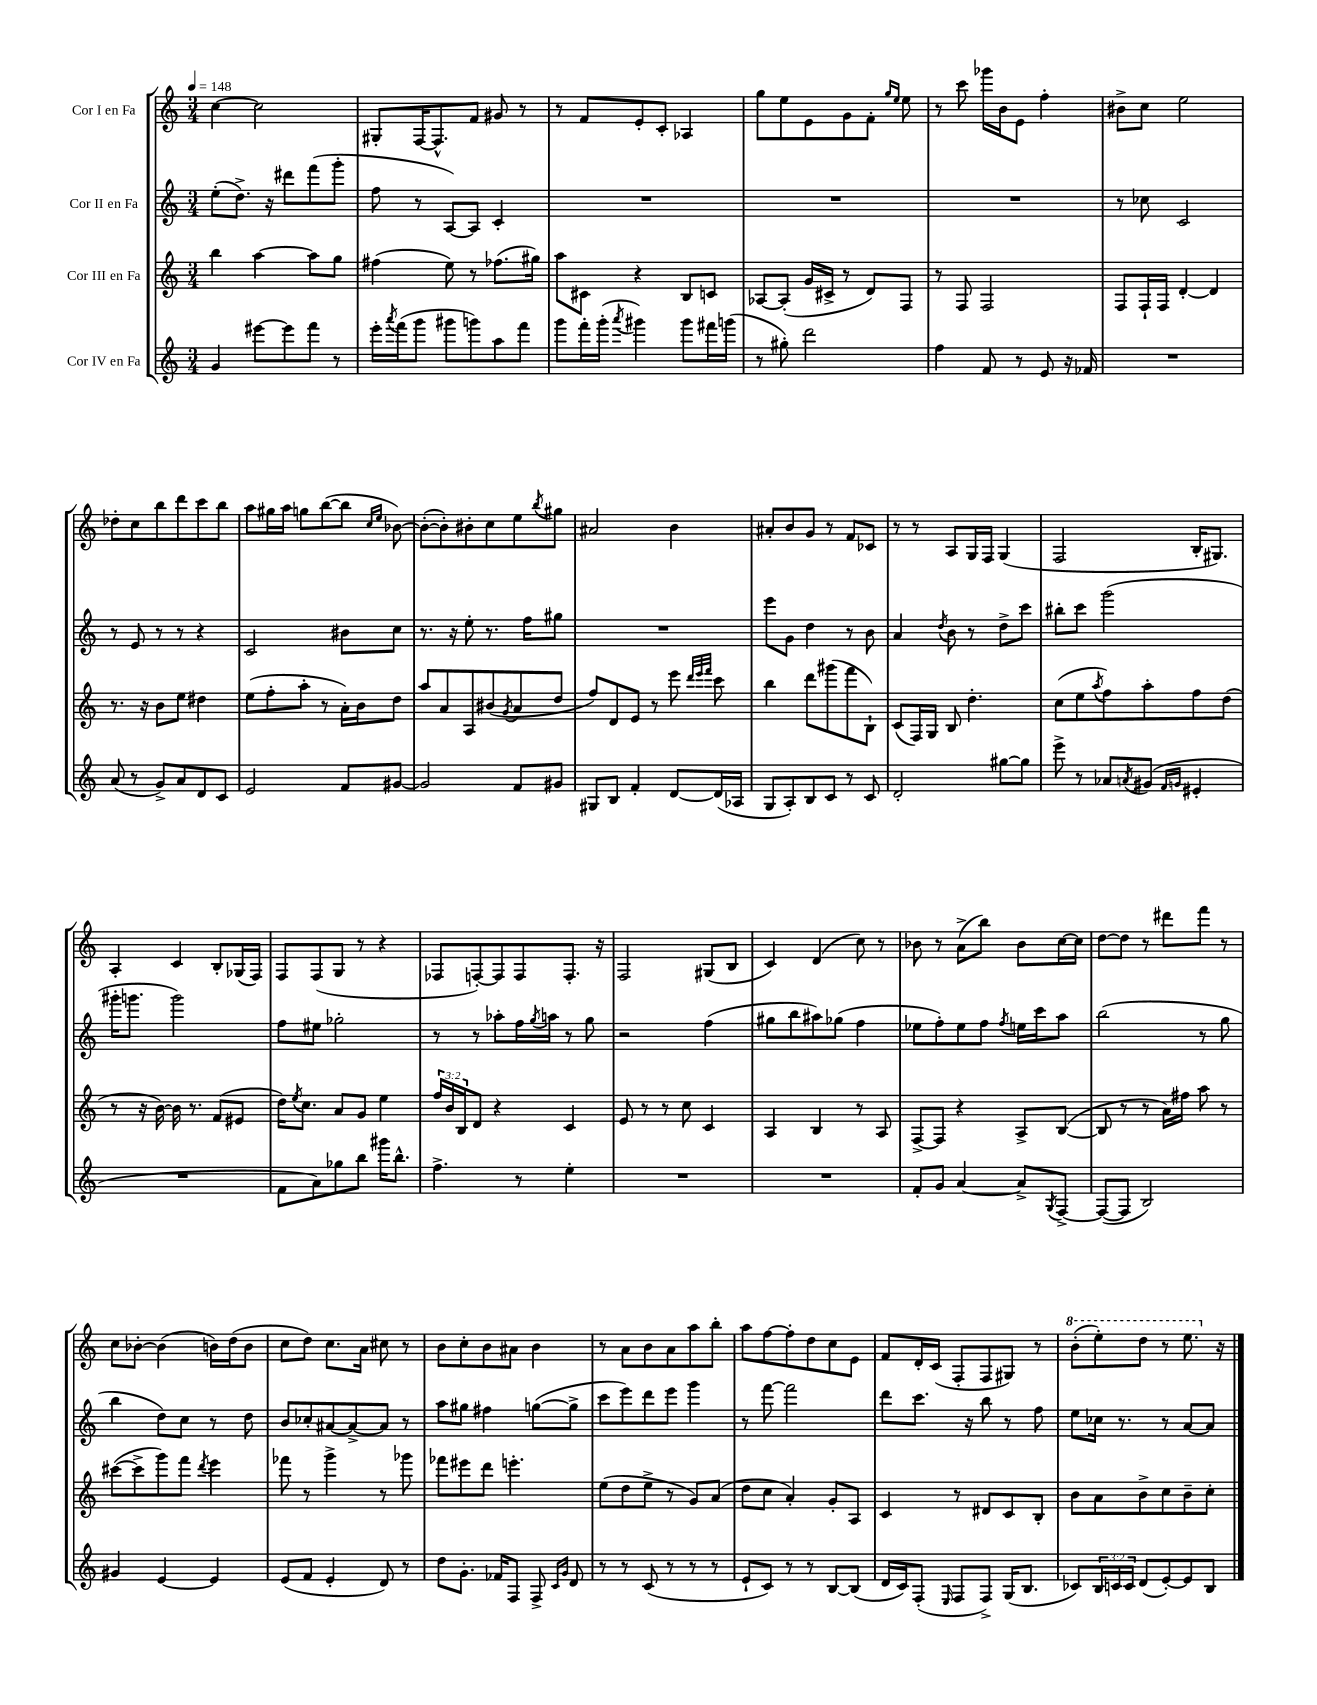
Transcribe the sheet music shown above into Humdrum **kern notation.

**kern	**kern	**kern	**kern
*part4	*part3	*part2	*part1
*staff4	*staff3	*staff2	*staff1
*I"Cor IV en Fa	*I"Cor III en Fa	*I"Cor II en Fa	*I"Cor I en Fa
*clefG2	*clefG2	*clefG2	*clefG2
*k[]	*k[]	*k[]	*k[]
*M3/4	*M3/4	*M3/4	*M3/4
*MM148	*MM148	*MM148	*MM148
=1	=1	=1	=1
4g/	4bb\	(8ee'\L	[4cc\
.	.	8.dd^\J)	.
[8eee#X\L	[4aa\	.	2cc\]
.	.	16r	.
8eee#\]	.	8ddd#X\L	.
8fff\J	8aa\L]	(8fff\	.
8r	8gg\J	8ggg'\J	.
=2	=2	=2	=2
16eee'\LL	(4ff#X\	8ff\	8G#X'/L
8qaaa/	.	.	.
(16fff\J	.	.	.
8ggg\J	.	8r	[16F/K
.	.	.	8.F^^/]
8ggg#X\L	8ee\)	[8A/L)	.
8gggn\)	8r	8A/J]	8f/J
8aa\	(8.ff-X\L	4c'/	8g#X/
8fff\J	.	.	8r
.	16gg#X\Jk)	.	.
=3	=3	=3	=3
8ggg\L	8aa\L	2.r	8r
16fff'\L	8c#X\J	.	8f/L
(16ggg'\JJ	.	.	.
8qaaa/	.	.	.
4ggg#X\)	4r	.	8e'/
.	.	.	8c'/J
8ggg#\L	8B/L	.	4A-X/
16fff#X\L	8cn/J	.	.
(16gggn\JJ	.	.	.
=4	=4	=4	=4
8r	[8A-X/L	2.r	8gg\L
8gg#X'\)	(8A-'/J]	.	8ee\
2ddd\	16g/LL	.	8e\
.	16c#X^/JJ	.	.
.	8r	.	8g\
.	8d/L)	.	8f'\J
.	.	.	16qqgg/LL
.	.	.	16qqee/JJ
.	8F/J	.	8ee\
=5	=5	=5	=5
4ff\	8r	2.r	8r
.	8F/	.	8ccc\
8f/	2F/	.	16ggg-X\LL
.	.	.	16b\J
8r	.	.	8e\J
8e/	.	.	4ff'\
16r	.	.	.
16f-X/	.	.	.
=6	=6	=6	=6
2.r	8F/L	8r	8b#X^\L
.	16F`/L	8cc-X\	8cc\J
.	16F/JJ	.	.
.	[4d'/	2c/	2ee\
.	4d/]	.	.
!!LO:LB:g=z
=7	=7	=7	=7
(8a/	8.r	8r	8dd-X'\L
8r	.	8e/	8cc\
.	16r	.	.
8g^/L)	8b\L	8r	8bb\
8a/	8ee\J	8r	8ddd\
8d/	4dd#X\	4r	8ccc\
8c/J	.	.	8bb\J
=8	=8	=8	=8
2e/	(8ee\L	2c/	8aa\L
.	8ff'\	.	16gg#X\L
.	.	.	16aa\JJ
.	8aa'\J	.	8ggn\L
.	8r	.	([8bb\
8f/L	16a'\LL)	8b#X\L	8bb\J]
.	16b\J	.	.
.	.	.	16qqcc/LL
.	.	.	16qqee/JJ
[8g#X/J	8dd\J	8cc\J	[8b-X\)
=9	=9	=9	=9
2g#/]	8aa/L	8.r	(8b-'\L_
.	8a/	.	8b-'\])
.	.	16r	.
.	8A/	8ee'\	8b#X'\
.	(8b#X/	8.r	8cc\
.	8qg/	.	.
8f/L	8a/	.	8ee\
.	.	16ff\KL	.
.	.	.	8qbb/
8g#X/J	8dd/J	8gg#X\J	8gg#X\J
=10	=10	=10	=10
8G#X/L	8ff/L)	2.r	2a#X/
8B/J	8d/	.	.
4f'/	8e/J	.	.
.	8r	.	.
[8d/L	8eee\	.	4b\
.	32qqddd/LLL	.	.
.	32qqeee/	.	.
.	32qqfff/JJJ	.	.
(16d/L]	8ccc\	.	.
16A-X/JJ	.	.	.
=11	=11	=11	=11
8G/L	4bb\	8eee\L	8a#X'/L
8A'/)	.	8g\J	8b/
8B/	8ddd\L	4dd\	8g/J
8c/J	(8ggg#X\	.	8r
8r	8fff\	8r	8f/L
8c/	8B`\J)	8b\	8c-X/J
=12	=12	=12	=12
2d'/	(8c/L	4a/	8r
.	16F/L)	.	8r
.	16G/JJ	.	.
.	.	8qdd/	.
.	8B/	8b\	8A/L
.	4.dd'\	8r	16G/L
.	.	.	16F/JJ
[8gg#X\L	.	8dd^\L	(4G/
8gg#\J]	.	8ccc\J	.
=13	=13	=13	=13
8eee^\	(8cc\L	8bb#X'\L	2F/
8r	8ee\	8ccc\J	.
.	8qaa/	.	.
8a-X/L	8ff\)	(2ggg\	.
8qan/	.	.	.
(8g#X/J	8aa'\	.	.
16qqf/LL	.	.	.
16qqgn/JJ	.	.	.
4e#X'/	8ff\	.	16B'/KL
.	.	.	8.G#X/J)
.	(8dd\J	.	.
!!LO:LB:g=z
=14	=14	=14	=14
2.r	8r	16ggg#X'\KL	4A'/
.	.	8.gggn\J	.
.	16r	.	.
.	[16b\)	.	.
.	16b\]	2ggg\)	4c/
.	8.r	.	.
.	(8f/L	.	8B'/L
.	8e#X/J	.	(16G-X/L
.	.	.	16F/JJ)
=15	=15	=15	=15
8f\L	16dd\KL)	8ff\L	8F/L
.	8qee/	.	.
.	8.cc\J	.	.
8a\)	.	8ee#X\J	(8F/
8gg-X\	8a/L	2gg-X'\	8G/J
8bb\J	8g/J	.	8r
16ggg#X\KL	4ee\	.	4r
8.bb^^\J	.	.	.
=16	=16	=16	=16
4.ff^\	24ff/LL	8r	8F-X/L
.	24b/	.	.
.	24B/J	.	.
.	8d/J	8r	[8Fn'/)
.	4r	8aa-X'\L	8F/]
8r	.	16ff\L	8F/
.	.	8qgg/	.
.	.	16aan\JJ	.
4ee'\	4c/	8r	8.F'/J
.	.	8gg\	.
.	.	.	16r
=17	=17	=17	=17
2.r	8e/	2r	2F/
.	8r	.	.
.	8r	.	.
.	8cc\	.	.
.	4c/	(4ff\	(8G#X/L
.	.	.	8B/J
=18	=18	=18	=18
2.r	4A/	8gg#X\L	4c/)
.	.	8bb\	.
.	4B/	8aa#X\)	(4d/
.	.	(8gg-X\J	.
.	8r	4ff\	8cc\)
.	8A/	.	8r
=19	=19	=19	=19
8f'/L	[8F^/L	8ee-X\L	8b-X\
8g/J	8F/J]	8ff'\)	8r
[4a/	4r	8ee-\	(8a^\L
.	.	8ff\J	8bb\J)
.	.	8qff/	.
8a^/L]	8A^/L	16een\LL	8b-\L
.	.	16ccc\J	.
8qG/	.	.	.
[8F^/J	([8B/J	8aa\J	[16cc\L
.	.	.	16cc\JJ]
=20	=20	=20	=20
(8F/L_	8B/]	(2bb\	[8dd\L
8F/J]	8r	.	8dd\J]
2B/)	8r	.	8r
.	16a\LL)	.	8ddd#X\L
.	16ff#X\JJ	.	.
.	8aa\	8r	8fff\J
.	8r	8gg\	8r
!!LO:LB:g=z
=21	=21	=21	=21
4g#X/	([8ccc#X\L	4bb\	8cc\L
.	8ccc#^\]	.	[8b-X'\J
[4e/	8ggg\)	8dd\L)	(4b-\]
.	8fff\J	8cc\J	.
.	8qddd/	.	.
4e/]	4eee\	8r	16bn\LL)
.	.	.	(16dd\J
.	.	8dd\	8b\J
=22	=22	=22	=22
(8e/L	8fff-X\	8b/L	8cc\L
8f/J	8r	8cc-X'/	8dd\J)
4e'/	4ggg^\	[8a#X/	8.cc\L
.	.	8a#^/_	.
.	.	.	16a\Jk
8d/)	8r	8a#/J]	8cc#X\
8r	8ggg-X\	8r	8r
=23	=23	=23	=23
8dd\L	8fff-X\L	8aa\L	8b\L
8.g'\J	8eee#X\	8gg#X\J	8cc'\
.	8ddd\J	4ff#X\	8b\
16f-X/KL	.	.	.
8F/J	4.eeen'\	.	8a#X\J
8F^/	.	([8ggn\L	4b\
16qqc/LL	.	.	.
16qqg/JJ	.	.	.
8d/	.	8gg^\J]	.
=24	=24	=24	=24
8r	(8ee\L	8ccc\L	8r
8r	8dd\	8eee\)	8a\L
(8c/	8ee^\J	8ddd\	8b\
8r	8r	8eee\J	8a\
8r	8g/L)	4ggg\	8aa\
8r	(8a/J	.	8bb'\J
=25	=25	=25	=25
8e`/L	8dd\L	8r	8aa\L
8c/J)	8cc\J	[8fff\	[8ff\
8r	4a'/)	2fff\]	8ff'\]
8r	.	.	8dd\
[8B/L	8g'/L	.	8cc\
(8B/J]	8A/J	.	8e\J
=26	=26	=26	=26
16d/LL	4c/	8ddd\L	8f/L
16c/J)	.	.	.
(8F'/J	.	8.ccc\J	16d'/L
.	.	.	(16c/JJ
16qqE/	.	.	.
8F/L	8r	.	8F'/L
.	.	16r	.
8F^/J)	8d#X/L	8bb\	8F/
(16G/KL	8c/	8r	8G#X/J)
8.B/J	.	.	.
.	8B'/J	8ff\	8r
=27	=27	=27	=27
*	*	*	*8va
8c-X/L)	8b\L	8ee\L	(8bb'\L
24B/L	8a\	16cc-X\Jk	8eee'\)
24cn/	.	.	.
.	.	8.r	.
24c/JJ	.	.	.
(8d/L	8b^\	.	8ddd\J
[8e'/)	8cc\	8r	8r
8e/]	8b~\	[8a/L	8.eee\
8B/J	8cc'\J	8a/J]	.
*	*	*	*X8va
.	.	.	16r
==	==	==	==
*-	*-	*-	*-
